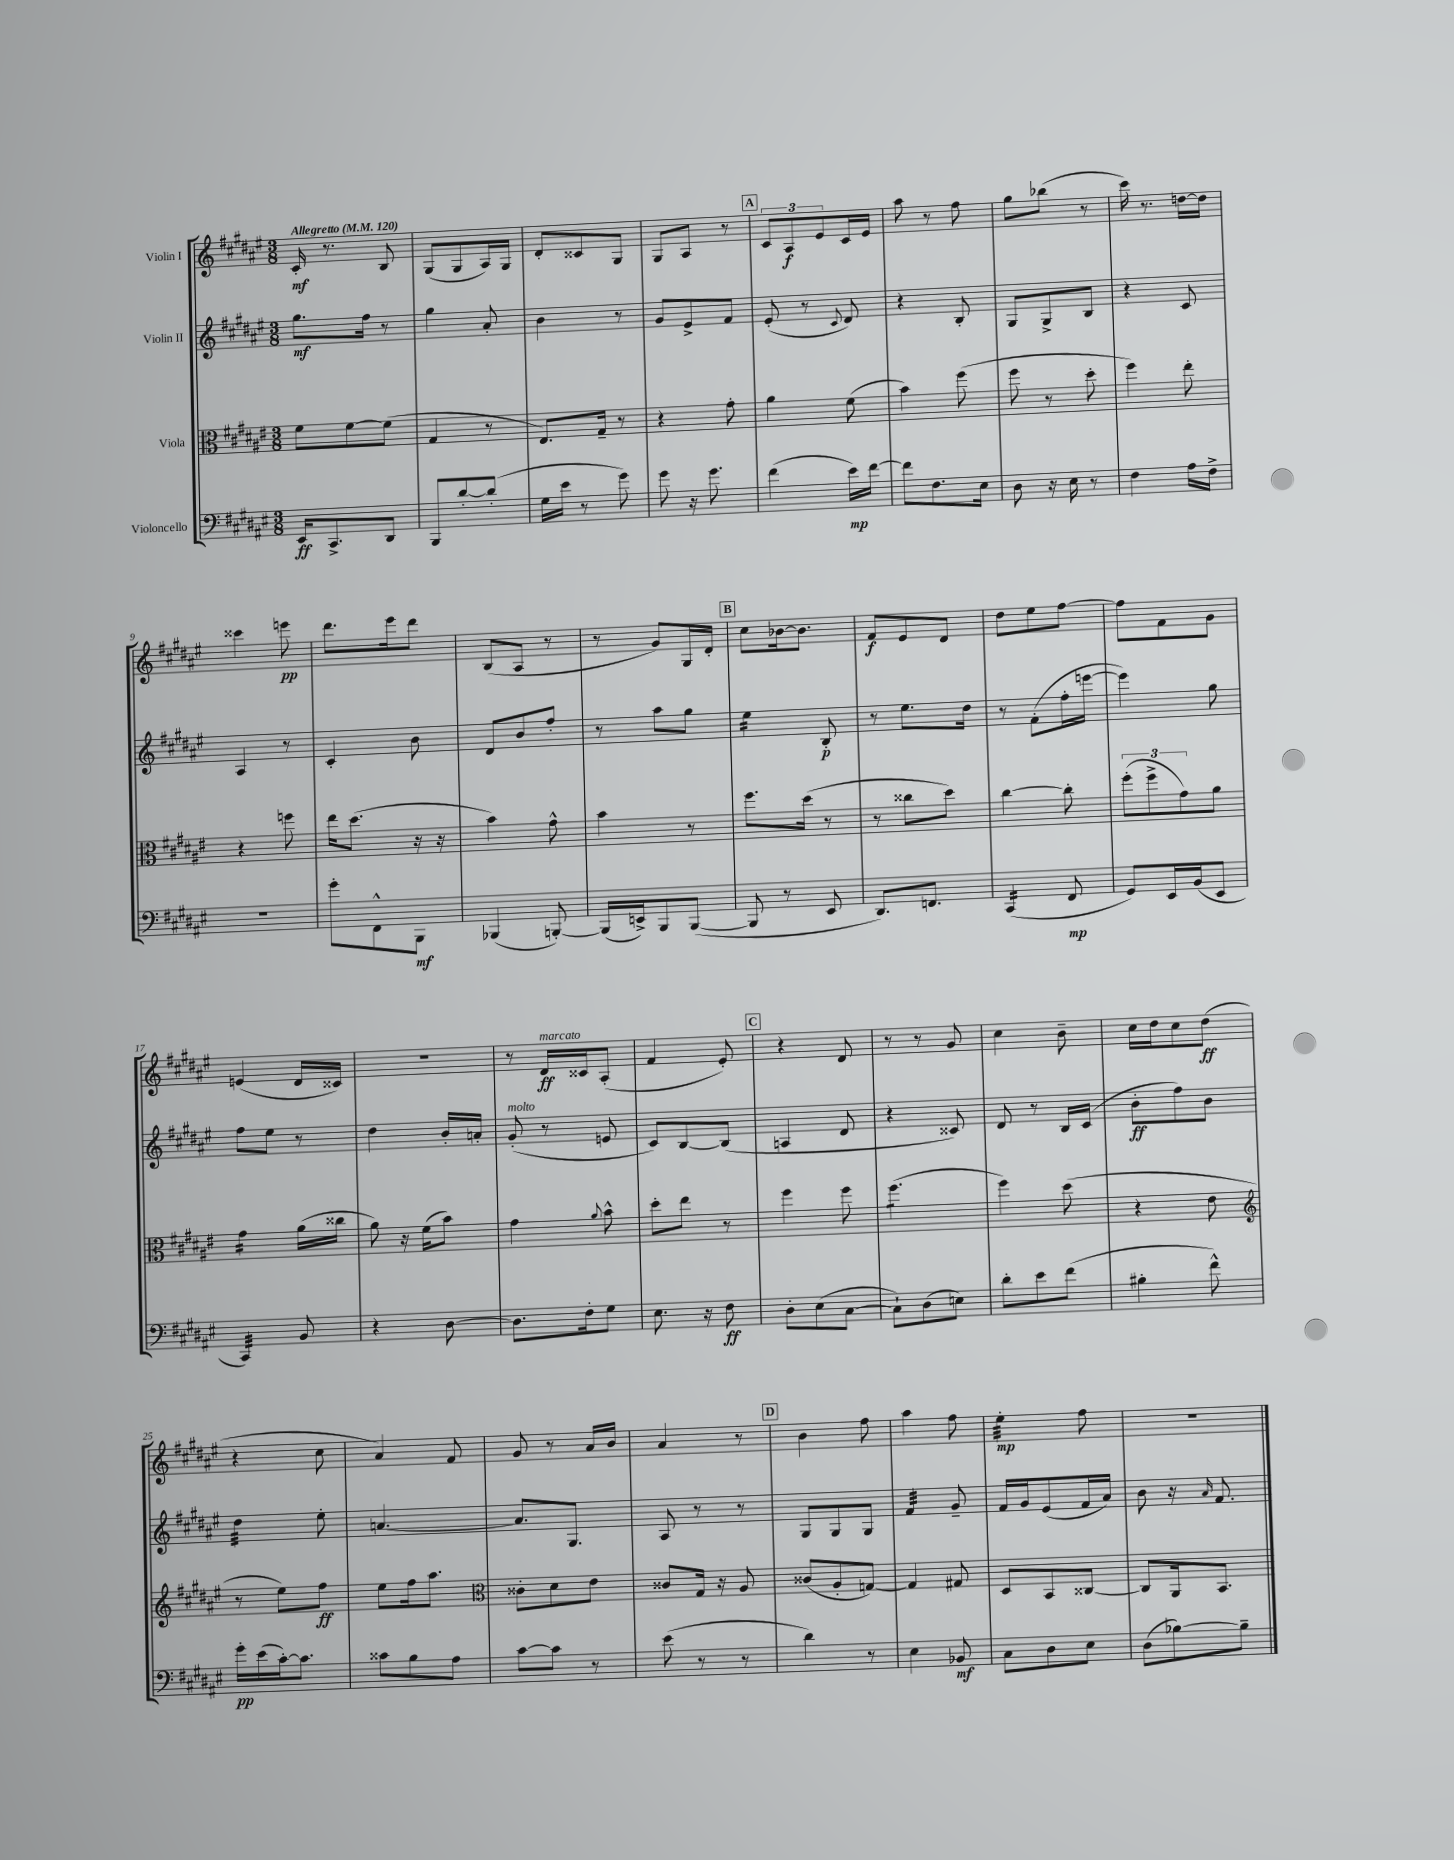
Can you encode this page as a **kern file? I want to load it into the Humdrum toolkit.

**kern	**kern	**kern	**kern
*staff4	*staff3	*staff2	*staff1
*clefF4	*clefC3	*clefG2	*clefG2
*k[f#c#g#d#a#e#]	*k[f#c#g#d#a#e#]	*k[f#c#g#d#a#e#]	*k[f#c#g#d#a#e#]
*M3/8	*M3/8	*M3/8	*M3/8
*MM120	*MM120	*MM120	*MM120
16EE#	8f#	8.gg#	16c#'
8.CC#^	.	.	8.r
.	[8f#	.	.
.	.	16ff#	.
8DD#	(8f#]	8r	8B
=	=	=	=
8BBB	4G#	4gg#	(8G#
[8d#'	.	.	8G#
(8d#']	8r	8a#'	16A#)
.	.	.	16G#
=	=	=	=
16G#	8.E#)	4b	8d#'
16e#	.	.	.
8r	.	.	8c##
.	16G#~	.	.
8g#)	8r	8r	8G#
=	=	=	=
8g#	4r	8g#	8G#
16r	.	8e#^	8A#
8.g#	.	.	.
.	8g#'	8f#	8r
=	=	=	=
(4f#	4a#	(8e#'	12c#
.	.	.	12A#
.	.	8r	.
.	.	.	12e#
.	.	8qqc#	.
16e#)	(8f#	8d#)	16c#
[16f#	.	.	16e#
=	=	=	=
8f#]	4b)	4r	8aa#
8.F#	.	.	8r
.	(8ff#	8B'	8ff#
16E#	.	.	.
=	=	=	=
8D#	8ff#	8G#	8gg#
16r	8r	8G#^	(8bb-
16E#	.	.	.
8r	8dd#'	8B	8r
=	=	=	=
4F#	4ff#)	4r	16ccc#)
.	.	.	8.r
16A#	8ee#'	8c#	[16dd
16F#^	.	.	16dd]
=	=	=	=
4.r	4r	4A#	4ccc##
.	8ff	8r	8eee
=	=	=	=
8g#'	16ee#	4c#'	8.ddd#
.	(8.dd#	.	.
8FF#^^	.	.	.
.	.	.	16eee#
8BBB	16r	8b	8ddd#
.	16r	.	.
=	=	=	=
(4BBB-	4b)	8d#	(8B
.	.	8b	8A#
[8BBB')	8g#^^	8ff#'	8r
=	=	=	=
(16BBB]	4b	8r	8r
16EE^)	.	.	.
8BBB	.	8aa#	8g#)
([8BBB	8r	8gg#	16G#
.	.	.	16d#'
=	=	=	=
8BBB]	8.ff#	4ee#	8cc#
8r	.	.	[16b-
.	(16dd#	.	8.b-]
8EE#	8r	8B'	.
=	=	=	=
8.DD#)	8r	8r	8f#
.	8cc##	8.ee#	8e#
8.FF	.	.	.
.	8dd#)	.	8d#
.	.	16dd#	.
=	=	=	=
(4CC#	[4cc#	8r	8dd#
.	.	(8f#'	8ee#
8FF#	8cc#']	16ff#'	[8ff#
.	.	[16eee	.
=	=	=	=
8GG#)	(12ff#'	4eee])	8ff#]
.	12ff#^	.	.
16EE#	.	.	8f#
.	12g#)	.	.
(16BB	.	.	.
8EE#	8a#	8gg#	8g#
=	=	=	=
4CC#)	4g#	8ff#	(4e
.	.	8ee#	.
8BB	(16a#	8r	16d#
.	16cc##	.	16c##)
=	=	=	=
4r	8a#)	4dd#	4.r
.	16r	.	.
.	(16f#	.	.
[8D#	8b)	16b'	.
.	.	16a'	.
=	=	=	=
8.D#]	4g#	(8g#'	8r
.	.	8r	16d#
16F#'	.	.	16c##
.	8qqa#	.	.
8G#	8b^^	8e	(8A#'
=	=	=	=
8.E#	8dd#'	8c#)	4f#
.	8ee#	[8B	.
16r	.	.	.
8F#	8r	(8B]	8e#')
=	=	=	=
8D#'	4ff#	4A	4r
(8E#	.	.	.
[8C#	8ff#	8d#	8d#
=	=	=	=
8C#`])	(4.ff#	4r	8r
(8D#	.	.	8r
8E)	.	8c##)	8g#
=	=	=	=
8d#'	4ff#)	8d#	4cc#
8e#	.	8r	.
(8f#	(8dd#	16B	8b~
.	.	(16c#	.
=	=	=	=
4B#'	4r	8b'	16cc#
.	.	.	16dd#
.	.	8ff#)	8cc#
8f#^^)	8e#	8b	(8dd#
=	=	=	=
*	*clefG2	*	*
16g#'	8r	4dd#	4r
(16e#	.	.	.
[16c#')	8ee#)	.	.
8.c#]	.	.	.
.	8ff#	8ee#'	8cc#
=	=	=	=
8c##	8ee#	[4.a	4a#)
8B	16ff#	.	.
.	8.aa#	.	.
8A#	.	.	8f#
=	=	=	=
*	*clefC3	*	*
[8c#	8c##'	8.a]	8g#
8c#]	8d#	.	8r
.	.	8.G#	.
8r	8e#	.	16a#
.	.	.	16b
=	=	=	=
(8e#	8c##	8A#	4a#
8r	16G#	8r	.
.	16r	.	.
8r	8A#	8r	8r
=	=	=	=
4d#)	(8c##	8G#	4b
.	8A#'	8G#	.
8r	[8G)	8G#	8ff#
=	=	=	=
4E#	4G]	4f#	4aa#
8BB-	8G#	8g#~	8ff#
=	=	=	=
8C#	8D#	16f#	4ee#'
.	.	16g#	.
8D#	8BB	(8e#	.
8E#	[8C##	16f#	8ff#
.	.	16a#)	.
=	=	=	=
(8D#	8C##]	8b	4.r
[8B-)	16AA#	16r	.
.	.	16qqa#	.
.	8.BB	8.f#	.
8B-~]	.	.	.
==	==	==	==
*-	*-	*-	*-
